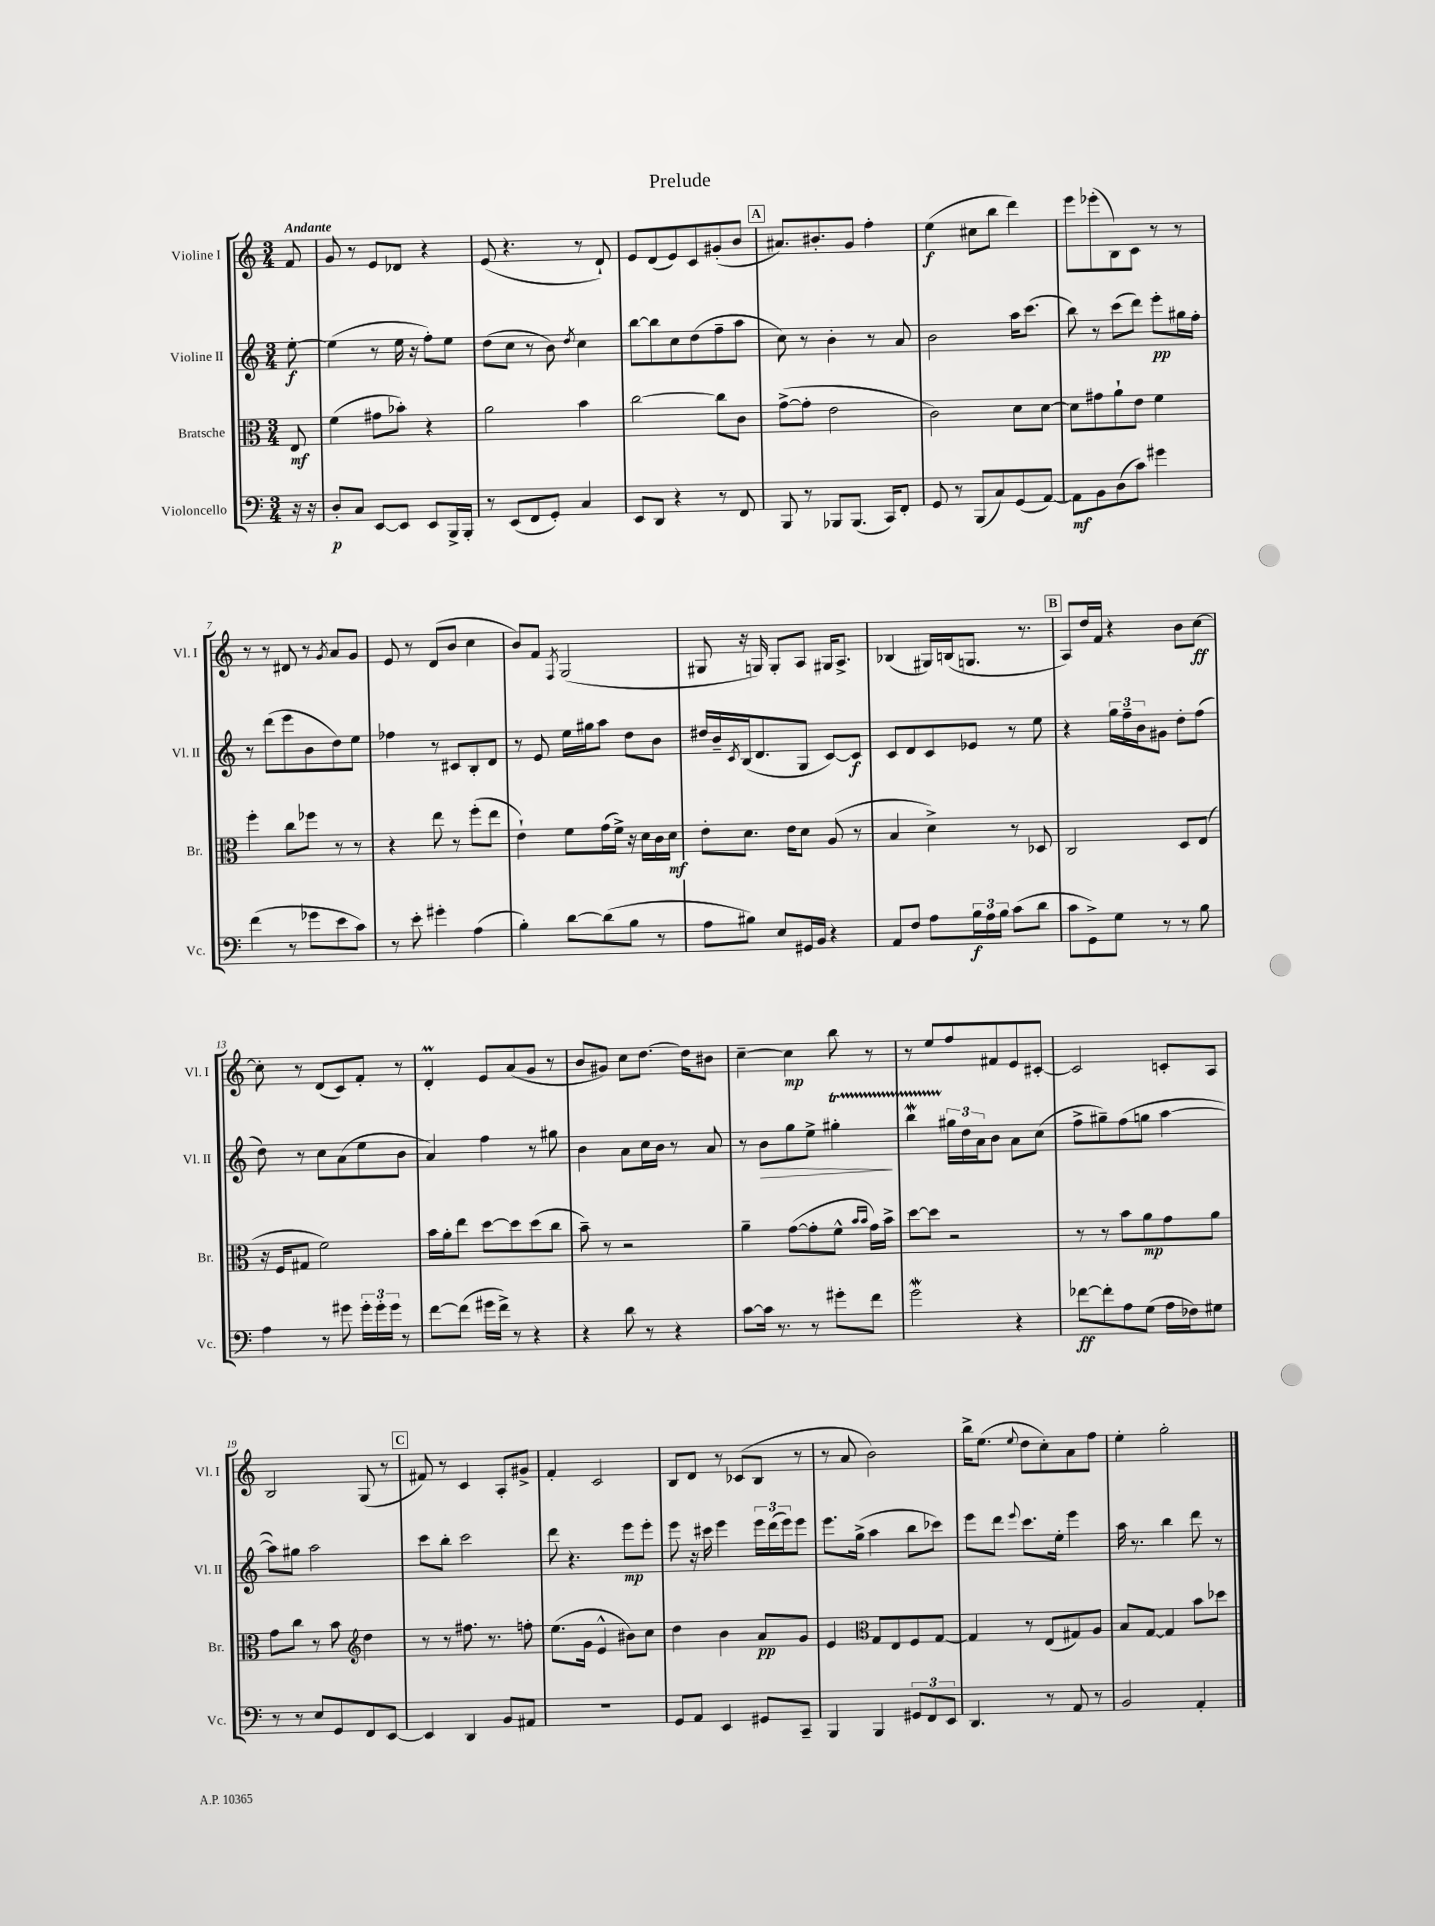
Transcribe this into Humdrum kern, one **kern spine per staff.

**kern	**kern	**kern	**kern
*staff4	*staff3	*staff2	*staff1
*clefF4	*clefC3	*clefG2	*clefG2
*k[]	*k[]	*k[]	*k[]
*M3/4	*M3/4	*M3/4	*M3/4
16r	8E	[8ee'	8f
16r	.	.	.
=	=	=	=
8D'	(4f	(4ee]	8g
8C	.	.	8r
[8EE	8g#	8r	8e
8EE]	8b-')	16ee	8d-
.	.	16r	.
8EE	4r	8ff')	4r
16BBB^	.	8ee	.
16BBB'	.	.	.
=	=	=	=
8r	2a	(8dd	(8e
(8EE	.	8cc	4.r
8FF	.	8r	.
8GG')	.	8b)	.
.	.	8qdd	.
4C	4b	4cc	8r
.	.	.	8d`)
=	=	=	=
8EE	[2cc	[8bb	8e
8DD	.	8bb]	(8d
4r	.	8cc	8e)
.	.	(8dd	8c
8r	8cc]	8ff~	(8g#'
8FF	8c	8aa	8b
=	=	=	=
8BBB	([8g^	8cc)	8.a#)
8r	8g']	8r	.
.	.	.	8.b#'
8BBB-	2e	4b'	.
(8.BBB-	.	.	8g
.	.	8r	4ff'
16CC)	.	.	.
8FF'	.	8a	.
=	=	=	=
8GG	2c)	2b	(4ee
8r	.	.	.
(8BBB	.	.	8cc#
8C)	.	.	8bb
(8GG	8d	16aa	4ddd)
.	.	(8.ccc	.
[8AA)	[8d	.	.
=	=	=	=
8AA]	8d]	8bb)	8eee
8BB	8g#	8r	(8eee-'
(8D	8a`	(8ccc	8B)
8c)	8e	8ddd)	8c
4g#	4f	8eee'	8r
.	.	16gg#	8r
.	.	16ff'	.
=	=	=	=
(4f	4ff'	8r	8r
.	.	(8ddd	8r
8r	8cc	8eee	8d#
8g-	8ff-	8b	8r
.	.	.	8qg
8e	8r	8dd)	8a
8c)	8r	8ee	8g
=	=	=	=
8r	4r	4ff-	8e
8e'	.	.	8r
4g#'	8ee	8r	(8d
.	8r	8c#	8b
(4A	(8ff'	8B'	4cc
.	8ee	8d	.
=	=	=	=
4B')	4e`)	8r	8b)
.	.	8e	8f
.	.	.	8qF
[8d	8f	16ee	(2G
.	.	16gg#	.
(8d]	(16g	8aa	.
.	16f^)	.	.
8B	16r	8dd	.
.	16d	.	.
8r	16c	8b	.
.	16d	.	.
=	=	=	=
8A	8e'	16dd#	8G#
.	.	16b~	.
.	.	8qc	.
8B#)	8.d	(16B	16r
.	.	8.d	16G)
8E	.	.	8G'
.	16e	.	.
16GG#	8d	8G	8A
16BB	.	.	.
4r	(8A	[8c)	16G#
.	.	.	8.A^
.	8r	8c]	.
=	=	=	=
8AA	4B	8c	(4B-
8F	.	8d	.
8A	4d^)	8c	16G#)
.	.	.	(16B
24B	.	8e-	8.G
24A	.	.	.
24B	.	.	.
(8c	8r	8r	.
.	.	.	8.r
8d	8D-	8ee	.
=	=	=	=
8c	2C	4r	8A)
8GG^)	.	.	16dd
.	.	.	16f
8G	.	24gg	4r
.	.	24ff~	.
.	.	24b	.
8r	.	8g#	.
8r	8D	8dd'	8b
8B	(8E	(8ff	[8cc
=	=	=	=
4A	16r	8dd)	8cc']
.	16F	.	.
.	8G#	8r	8r
8r	2f)	8cc	(8d
8g#	.	(8a	8c)
24g#'	.	8ee	8f'
24g#'	.	.	.
24g#	.	.	.
8r	.	8b	8r
=	=	=	=
[8f	16b	4a)	4d'
.	16a'	.	.
(8f]	8ee	.	.
16g#	[8dd	4ff	8e
16f^)	.	.	.
8r	8dd]	.	(8a
4r	(8dd	8r	8g
.	8cc	8gg#	8r
=	=	=	=
4r	8b~)	4b	8b
.	8r	.	8g#)
8d	2r	8a	8cc
8r	.	16cc	[8.dd
.	.	16b	.
4r	.	8r	.
.	.	.	16dd]
.	.	8a	8b#
=	=	=	=
[8c	4a~	8r	[4cc~
16c]	.	8b	.
8.r	.	.	.
.	([8g	8gg	4cc]
8r	8g']	8ee^	.
8g#'	8f^^	4gg#'	8bb
.	16qqb	.	.
.	16qqb	.	.
8f	16g)	.	8r
.	16b^	.	.
=	=	=	=
2g	[8dd	4bb	8r
.	8dd]	.	8ee
.	2r	24gg#	8ff
.	.	24dd	.
.	.	24a	.
.	.	8b	8f#
4r	.	8a	8e
.	.	(8cc	[8c#'
=	=	=	=
[8f-	8r	8ff^	2c#]
8f-']	8r	8gg#~)	.
8A	8b	(8ff	.
(8G	8a	8gg	.
16A	8g	[4aa	8c'
16F-)	.	.	.
8G#	8a	.	8A
=	=	=	=
8r	8g	8aa])	2B
8r	8cc	8gg#	.
8E	8r	2aa	.
8GG	8b	.	.
*	*clefG2	*	*
8FF	4dd	.	(8G
[8EE	.	.	8r
=	=	=	=
4EE]	8r	8ccc	8f#)
.	8r	8bb'	8r
4DD	8.ff#	2ccc	4c
.	8.r	.	.
8BB	.	.	8A'
8AA#	8ff'	.	8g#^
=	=	=	=
2.r	(8.ee	8ddd	4f'
.	.	4.r	.
.	16g	.	.
.	4e^^	.	2c
.	8b#)	8eee	.
.	8cc	8eee'	.
=	=	=	=
8GG	4dd	8eee	8B
8AA	.	16r	8d
.	.	16ccc#	.
4EE	4b	4eee	8r
.	.	.	(8c-
8GG#	8a	24eee	8B
.	.	(24ddd	.
.	.	24eee)	.
8CC~	8g	8eee	8r
=	=	=	=
4BBB	4e	8.eee	8r
.	.	.	8a
.	.	(16gg^	.
*	*clefC3	*	*
4BBB	8G	4aa	2b)
.	8E	.	.
12GG#	8F	8bb	.
12FF	.	.	.
.	[8G	8ccc-)	.
12EE	.	.	.
=	=	=	=
4.DD	4G]	8eee	16bb^
.	.	.	(8.ee
.	.	8ddd	.
.	.	8qqeee	8qqee
.	8r	8.ccc	8dd
8r	(8E	.	8cc')
.	.	16ee'	.
8AA	8G#)	4eee	8a
8r	8A	.	8ff
=	=	=	=
2BB	8B	16aa	4ee'
.	.	8.r	.
.	[8G	.	.
.	4G]	4bb	2gg'
4AA'	8b	8ddd	.
.	8dd-	8r	.
==	==	==	==
*-	*-	*-	*-
